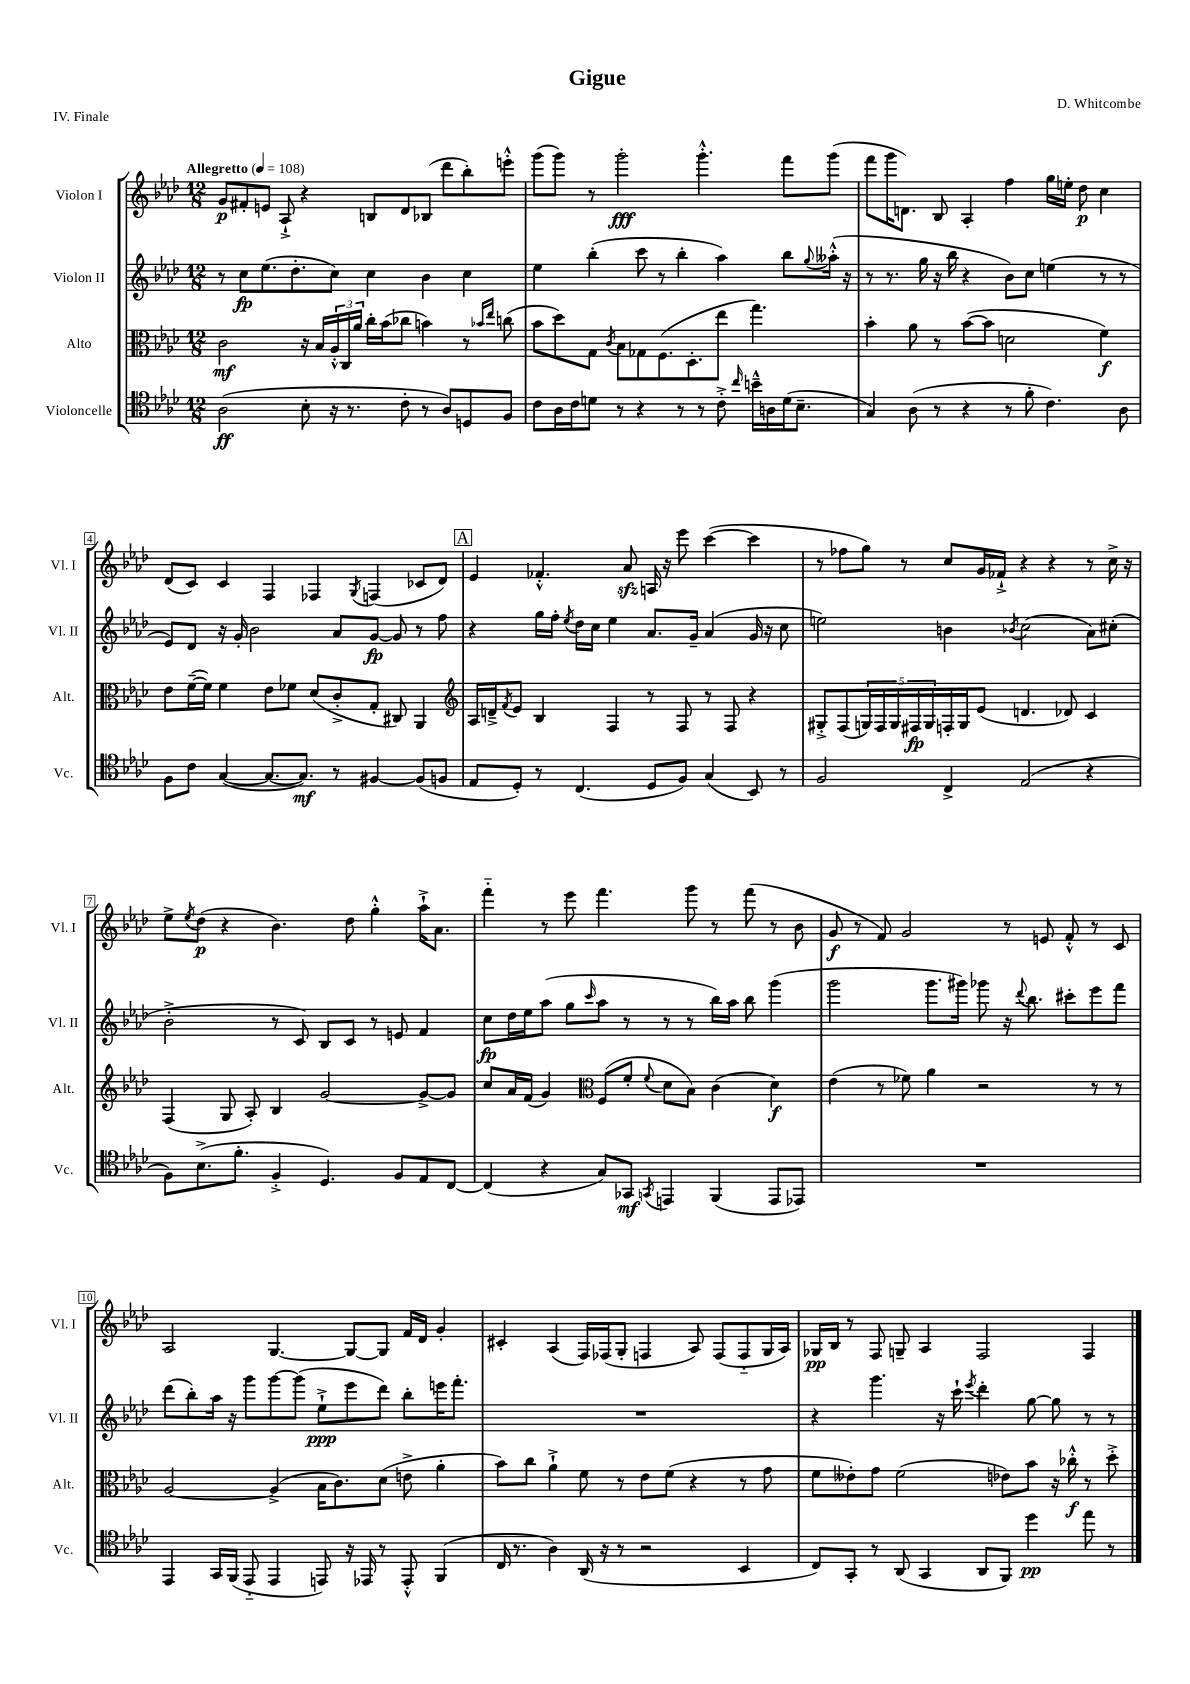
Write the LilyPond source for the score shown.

\header { title = "Gigue" composer = "D. Whitcombe" piece = "IV. Finale" }
<<
\new StaffGroup <<
\new Staff = "s0" \with { instrumentName = "Violon I" shortInstrumentName = "Vl. I" } {
    \clef treble \key aes \major \numericTimeSignature \time 12/8 \tempo "Allegretto" 4 = 108
    g'8\p fis'8-. e'8 aes8-!-> r4 b8 des'8 bes8( des'''8 bes''8-.) e'''8-.-^ |
    g'''8( g'''8) r8 g'''2-.\fff g'''4.-.-^ f'''8 g'''8( |
    f'''8 g'''16 d'8.) bes8 aes4-. f''4 g''16 e''16-. des''8\p c''4 |
    des'8( c'8) c'4 f4 fes4 \acciaccatura { g8 } f4( ces'8 des'8) |
    \mark \markup { \box "A" } ees'4 fes'4.-.-^ aes'8\sfz a16 r16 ees'''8 c'''4~( c'''4 |
    r8 fes''8 g''8) r8 c''8 g'16 fes'16-!-> r4 r4 r8 c''16-> r16 |
    ees''8-> \acciaccatura { ees''8 } des''8\p( r4 bes'4.) des''8 g''4-.-^ aes''16-!-> aes'8. |
    f'''4-_ r8 ees'''8 f'''4. g'''8 r8 f'''8( r8 bes'8 |
    g'8\f r8 f'8) g'2 r8 e'8 f'8-.-^ r8 c'8 |
    aes2 g4.~ g8~ g8 f'16 des'16 g'4-. |
    cis'4-. aes4( f16) fes16( g8-. f4 aes8) f8( f8-_ g16 aes16) |
    ges16\pp bes16 r8 f8 g8-- aes4 f2 f4 \bar "|." |
}
\new Staff = "s1" \with { instrumentName = "Violon II" shortInstrumentName = "Vl. II" } {
    \clef treble \key aes \major \numericTimeSignature \time 12/8
    r8 c''8\fp ees''8.( des''8.-. c''8) c''4 bes'4 c''4 |
    ees''4 bes''4-.( c'''8 r8 bes''4-. aes''4) bes''8 \appoggiatura { g''8 } aeses''16-.-^( r16 |
    r8 r8. g''16 r16 bes''16 r4 bes'8) c''8 e''4( r8 r8 |
    ees'8) des'8 r16 g'16-. bes'2 aes'8 g'8~\fp g'8 r8 f''8 |
    \mark \markup { \box "A" } r4 g''16 f''16-. \acciaccatura { ees''8 } des''16 c''16 ees''4 aes'8. g'16-- aes'4( g'16 r16 c''8 |
    e''2) b'4 \acciaccatura { bes'8 } c''2( aes'8) cis''8-.( |
    bes'2-.-> r8 c'8) bes8 c'8 r8 e'8 f'4 |
    c''8\fp des''16 ees''16 aes''8( g''8 \grace { c'''16 } aes''8 r8 r8 r8 bes''16) aes''16 bes''8 g'''4( |
    g'''2 g'''8. gis'''16) ges'''8 r16 \appoggiatura { des'''8 } bes''8. cis'''8-. ees'''8 f'''8 |
    des'''8( bes''8-.) aes''16 r16 g'''8 g'''8~ g'''8( ees''8-!->\ppp ees'''8 des'''8) bes''8-. e'''16 f'''8.-. |
    R1. |
    r4 g'''4. r16 c'''16-! \acciaccatura { ees'''8 } des'''4-. g''8~ g''8 r8 r8 \bar "|." |
}
\new Staff = "s2" \with { instrumentName = "Alto" shortInstrumentName = "Alt." } {
    \clef alto \key aes \major \numericTimeSignature \time 12/8
    c'2\mf r16 bes16 \tuplet 3/2 { aes16-.-^ c16 aes'16 } c''16-. bes'16( ces''8 b'4) r8 \grace { bes'16 ees''16 } c''8( |
    bes'8 des''8) g8 \acciaccatura { c'8 } bes8 ges8 f8.( des8.-. ees''8 g''4.) |
    bes'4-. aes'8 r8 bes'8~( bes'8 d'2 f'4\f) |
    ees'8 f'16~--( f'16) f'4 ees'8 fes'8 des'8( c'8-.-> g8-. cis8) aes,4 |
    \mark \markup { \box "A" } \clef treble aes16 d'16---> \acciaccatura { f'8 } ees'8 bes4 f4 r8 f8 r8 f8 r4 |
    gis8-.-> f8( \tuplet 5/4 { g16) f16 g16 fis16\fp g16 } f16-. g16 ees'8( d'4. des'8) c'4 |
    f4( g8 aes8-.) bes4 g'2~ g'8~-> g'8 |
    c''8 aes'16 f'16( g'4) \clef alto f8( f'8-. \appoggiatura { f'8 } des'8 bes8) c'4( des'4\f) |
    ees'4( r8 fes'8) aes'4 r2 r8 r8 |
    aes2~ aes4->( bes16 c'8.) des'8( e'8-> aes'4-. |
    bes'8) c''8 aes'4-!-> f'8 r8 ees'8 f'8( r4 r8 g'8 |
    f'8 eeses'8-.) g'8 f'2( ees'8) bes'8 r16 ces''16-.-^\f r8 des''8-.-> \bar "|." |
}
\new Staff = "s3" \with { instrumentName = "Violoncelle" shortInstrumentName = "Vc." } {
    \clef tenor \key aes \major \numericTimeSignature \time 12/8
    aes2\ff( bes8-. r16 r8. c'8-. r8 aes8) d8 f8 |
    c'8 aes16 c'16 d'8 r8 r4 r8 r8 c'8-.-> \grace { c''16 } b'16---^ a16 d'16( bes8.-- |
    g4) aes8( r8 r4 r8 f'8-. c'4.) aes8 |
    f8 c'8 g4~( g8.~ g8.\mf) r8 fis4~ fis8( f8 |
    \mark \markup { \box "A" } ees8 des8-.) r8 c4.( des8 f8) g4( bes,8) r8 |
    f2 c4-> ees2( r4 |
    f8) bes8.->( f'8.-. f4-.-> des4.) f8 ees8 c8~ |
    c4( r4 g8) ges,8\mf \acciaccatura { g,8 } e,4 f,4( e,8 ees,8) |
    R1. |
    ees,4 g,16 f,16( ees,8-_ ees,4 e,8) r16 ees,16 r8 ees,8-.-^ f,4( |
    c16 r8. aes4) aes,16( r16 r8 r2 bes,4 |
    c8) g,8-. r8 aes,8( g,4 aes,8 f,8) des''4\pp ees''8 r8 \bar "|." |
}
>>
>>
\layout { \context { \Score \override BarNumber.stencil = #(make-stencil-boxer 0.1 0.3 ly:text-interface::print) } }
